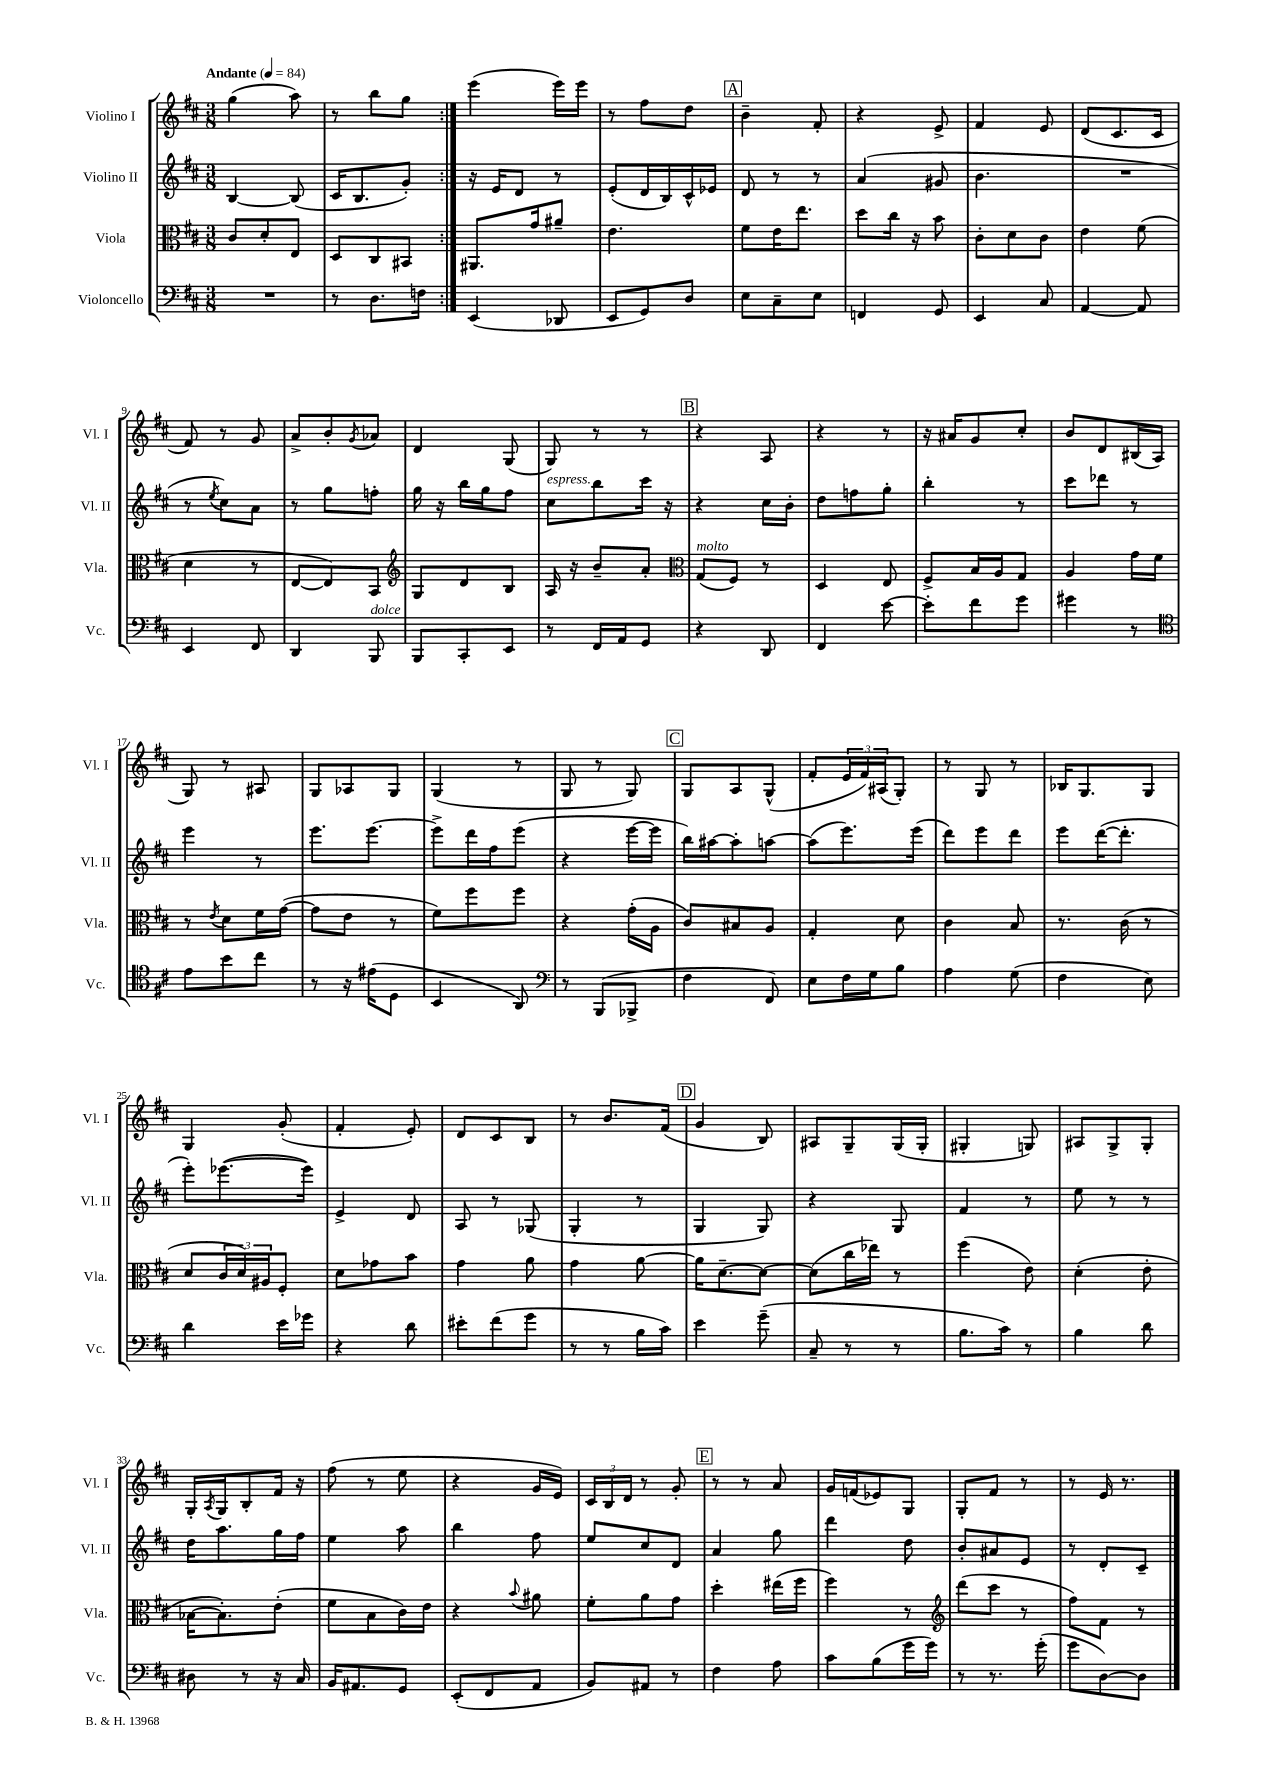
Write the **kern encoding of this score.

**kern	**kern	**kern	**kern
*staff4	*staff3	*staff2	*staff1
*clefF4	*clefC3	*clefG2	*clefG2
*k[f#c#]	*k[f#c#]	*k[f#c#]	*k[f#c#]
*M3/8	*M3/8	*M3/8	*M3/8
*MM84	*MM84	*MM84	*MM84
4.r	8c#	[4B	(4gg
.	8d'	.	.
.	8E	(8B]	8aa)
=	=	=	=
8r	8D	16c#	8r
.	.	8.B	.
8.D	8C#	.	8bb
.	8BB#	8g')	8gg
16F	.	.	.
=:|!	=:|!	=:|!	=:|!
(4EE	8.AA#	16r	(4eee
.	.	16e	.
.	.	8d	.
.	16g	.	.
8DD-	8a#~	8r	16eee)
.	.	.	16eee
=	=	=	=
8EE	4.e	(8e'	8r
8GG)	.	16d	8ff#
.	.	16B)	.
8D	.	16c#^^	8dd
.	.	16e-	.
=	=	=	=
8E	8f#	8d	4b~
8C#~	16e	8r	.
.	8.ee	.	.
8E	.	8r	8f#'
=	=	=	=
4FF	8dd	(4a	4r
.	16cc#	.	.
.	16r	.	.
8GG	8b	8g#	8e^
=	=	=	=
4EE	8c#'	4.b	4f#
.	8d	.	.
8C#	8c#	.	8e
=	=	=	=
[4AA	4e	4.r	(8d
.	.	.	8.c#
8AA]	(8f#	.	.
.	.	.	16c#
=	=	=	=
4EE	4d	8r	8f#)
.	.	8qee	.
.	.	8cc#)	8r
8FF#	8r	8a	8g
=	=	=	=
4DD	[8E	8r	8a^
.	8E])	8gg	8b'
.	.	.	8qg
8BBB	8BB	8ff'	8a-
=	=	=	=
*	*clefG2	*	*
8BBB	8G	16gg	4d
.	.	16r	.
8CC#'	8d	16bb	.
.	.	16gg	.
8EE	8B	8ff#	(8G
=	=	=	=
8r	16A	8cc#	8G)
.	16r	.	.
16FF#	8b~	8bb	8r
16AA	.	.	.
8GG	8a'	16ccc#	8r
.	.	16r	.
=	=	=	=
*	*clefC3	*	*
4r	(8G	4r	4r
.	8F#)	.	.
8DD	8r	16cc#	8A
.	.	16b'	.
=	=	=	=
4FF#	4D	8dd	4r
.	.	8ff	.
[8e	8E	8gg'	8r
=	=	=	=
8e']	8F#^	4bb'	16r
.	.	.	16a#
8f#	16B	.	8g
.	16A	.	.
8g	8G	8r	8cc#'
=	=	=	=
4g#	4A	8ccc#	8b
.	.	8ddd-	8d
8r	16g	8r	(16B#
.	16f#	.	16A
=	=	=	=
*clefC4	*	*	*
8e	8r	4eee	8G)
.	8qe	.	.
8b	8d	.	8r
8cc#	16f#	8r	8A#
.	([16g	.	.
=	=	=	=
8r	8g]	8.eee	8G
16r	8e	.	8A-
(16e#	.	[8.eee	.
8D	8r	.	8G
=	=	=	=
4BB	8f#)	8eee^]	(4G
.	8ff#	16ddd	.
.	.	16ff#	.
8AA)	8ff#	(8eee	8r
=	=	=	=
*clefF4	*	*	*
8r	4r	4r	8G
(8BBB	.	.	8r
8BBB-^	(16g'	[16eee	8G)
.	16A	16eee]	.
=	=	=	=
4F#	8c#)	16bb)	8G
.	.	[16aa#	.
.	8B#	8aa#']	8A
8FF#)	8A	[8aa	(8G^^
=	=	=	=
8E	4G'	(8aa]	8f#'
16F#	.	8.eee)	24e
.	.	.	24f#)
16G	.	.	.
.	.	.	(24A#
8B	8d	.	8G')
.	.	(16eee	.
=	=	=	=
4A	4c#	8ddd)	8r
.	.	8eee	8G
(8G	8B	8ddd	8r
=	=	=	=
4F#	8.r	8eee	16B-
.	.	.	8.G
.	.	([16ddd	.
.	(16c#	8.ddd']	.
8E)	8r	.	8G
=	=	=	=
4d	8d	8eee')	4G
.	24c#	([8.eee-	.
.	24d)	.	.
.	24A#	.	.
16e	8F#'	.	(8g'
16g-	.	16eee-])	.
=	=	=	=
4r	8d	4e^	4f#'
.	8g-	.	.
8d	8b	8d	8e')
=	=	=	=
8e#'	4g	8A	8d
(8f#	.	8r	8c#
8g	8a	(8G-	8B
=	=	=	=
8r	4g	4G'	8r
8r	.	.	8.b
16B	[8a	8r	.
16c#)	.	.	(16f#
=	=	=	=
4e	16a]	4G	4g
.	[8.d~	.	.
(8g~	8d_	8G)	8B)
=	=	=	=
8C#~	(8d]	4r	8A#
8r	16cc#	.	8G~
.	16ee-)	.	.
8r	8r	8G	(16G
.	.	.	16G'
=	=	=	=
8.B	(4ff#	4f#	4G#'
16c#)	.	.	.
8r	8e)	8r	8G)
=	=	=	=
4B	(4d'	8ee	8A#
.	.	8r	8G^
8d	8e'	8r	8G'
=	=	=	=
8D#	[16B-	16dd	16G'
.	.	.	8qA
.	8.B-'])	8.aa	16G
8r	.	.	8B'
16r	(8e'	16gg	16f#
16C#	.	16ff#	16r
=	=	=	=
16BB	8f#	4ee	(8ff#
8.AA#	.	.	.
.	8B	.	8r
8GG	16c#)	8aa	8ee
.	16e	.	.
=	=	=	=
(8EE'	4r	4bb	4r
8FF#	.	.	.
.	8qqb	.	.
8AA	8a#	8ff#	16g
.	.	.	16e)
=	=	=	=
8BB)	8f#'	8ee	24c#
.	.	.	24B
.	.	.	24d
8AA#	8a	8cc#	8r
8r	8g	8d	8g'
=	=	=	=
4F#	4dd'	4a	8r
.	.	.	8r
8A	(16ee#	8gg	8a
.	16ff#	.	.
=	=	=	=
8c#	4ff#)	4ddd	16g
.	.	.	(16f
(8B	.	.	8e-)
16g	8r	8dd	8G
16g)	.	.	.
=	=	=	=
*	*clefG2	*	*
8r	(8ddd	8b'	8G'
8.r	8ccc#	8a#	8f#
.	8r	8e	8r
(16g'	.	.	.
=	=	=	=
8g	8ff#)	8r	8r
[8D)	8f#	8d'	16e
.	.	.	8.r
8D]	8r	8c#~	.
==	==	==	==
*-	*-	*-	*-
